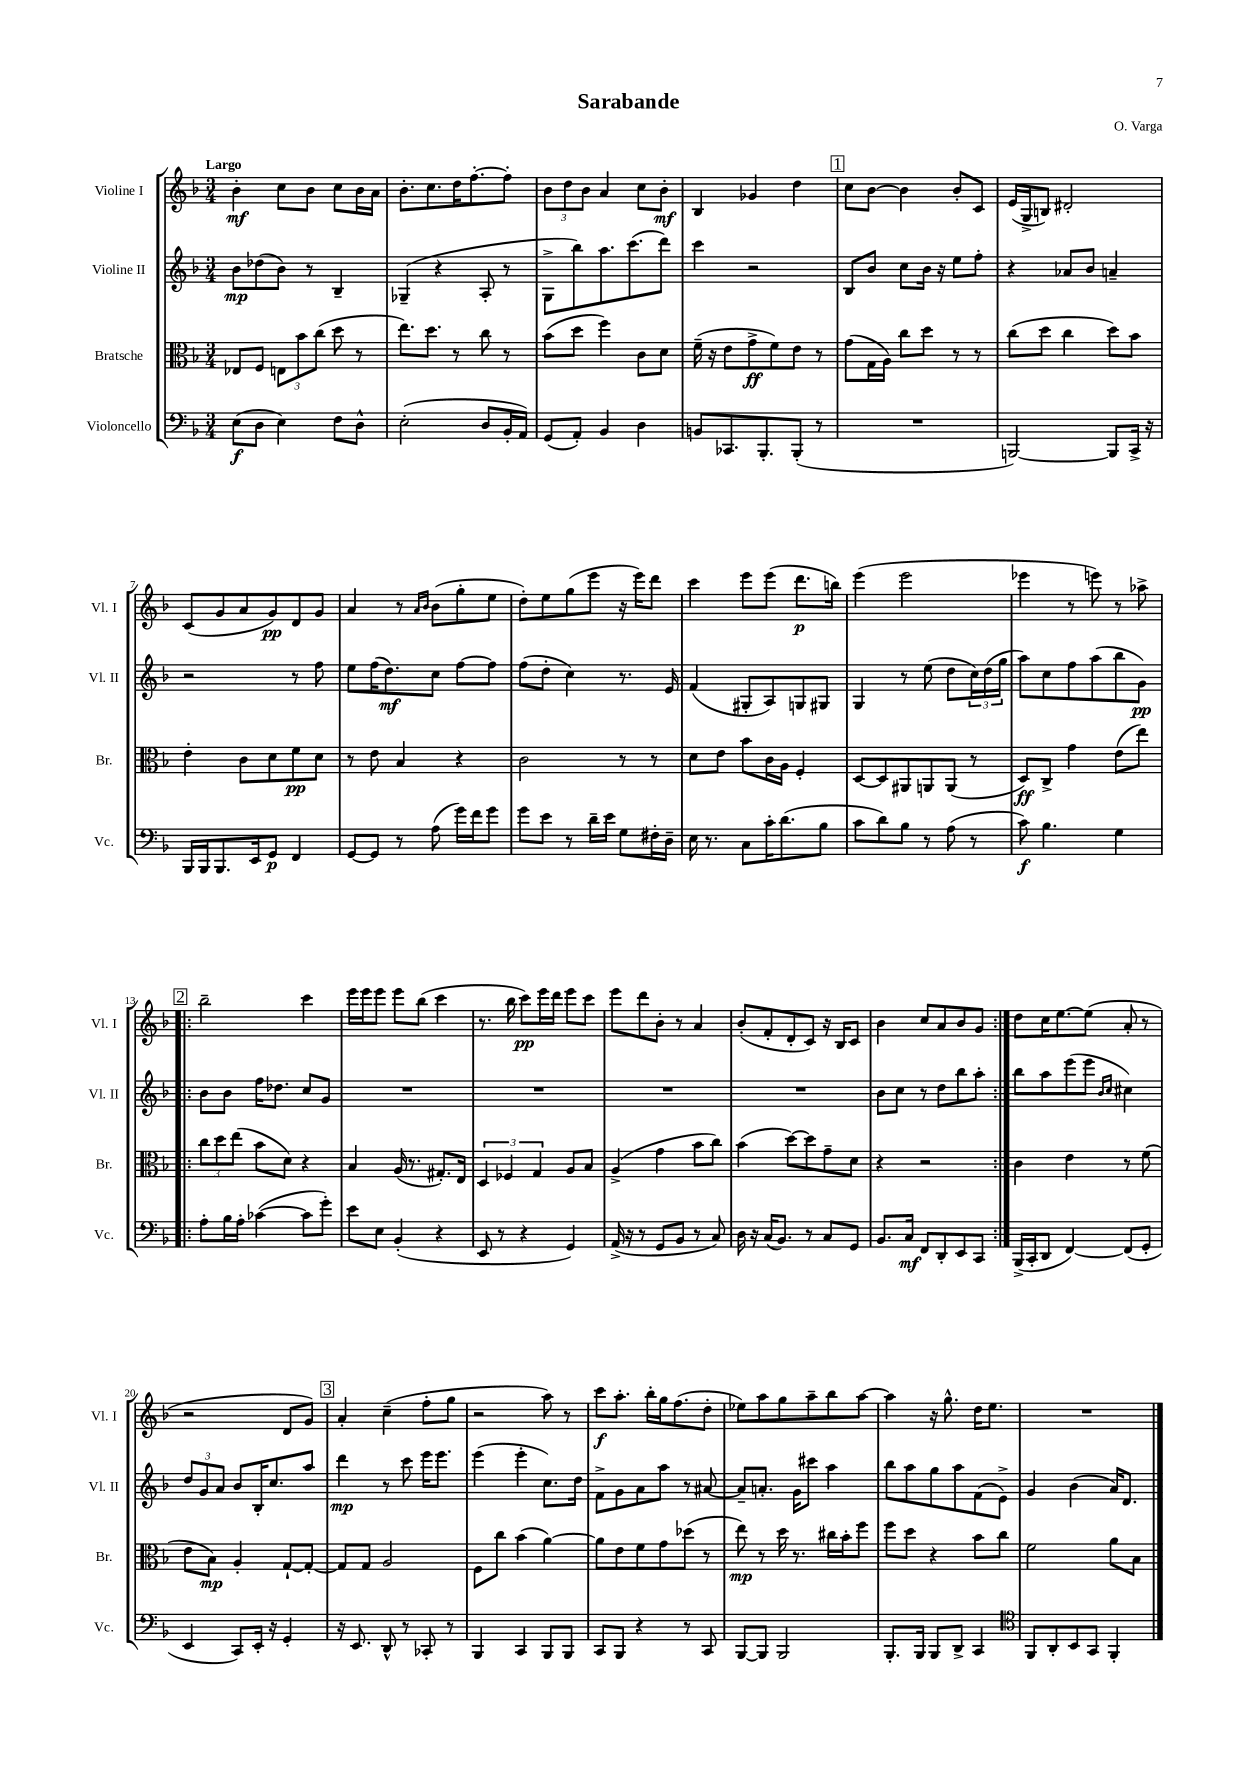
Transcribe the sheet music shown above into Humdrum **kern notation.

**kern	**dynam	**kern	**dynam	**kern	**dynam	**kern	**dynam
*part4	*part4	*part3	*part3	*part2	*part2	*part1	*part1
*staff4	*staff4	*staff3	*staff3	*staff2	*staff2	*staff1	*staff1
*I"Violoncello	*	*I"Bratsche	*	*I"Violine II	*	*I"Violine I	*
*I'Vc.	*	*I'Br.	*	*I'Vl. II	*	*I'Vl. I	*
*clefF4	*	*clefC3	*	*clefG2	*	*clefG2	*
*k[b-]	*	*k[b-]	*	*k[b-]	*	*k[b-]	*
*M3/4	*	*M3/4	*	*M3/4	*	*M3/4	*
=1	=1	=1	=1	=1	=1	=1	=1
!	!	!	!	!	!	!LO:TX:a:B:t=Largo	!
(8E\L	f	8E-X/L	.	8b-\L	mp	4b-'\	mf
8D\J	.	8F/J	.	(8dd-X\	.	.	.
4E\)	.	12En\L	.	8b-\J)	.	8cc\L	.
.	.	12b-\	.	.	.	.	.
.	.	.	.	8r	.	8b-\J	.
.	.	(12cc\J	.	.	.	.	.
8F\L	.	8dd\	.	4B-~/	.	8cc\L	.
8D^^\J	.	8r	.	.	.	16b-\L	.
.	.	.	.	.	.	16a\JJ	.
=2	=2	=2	=2	=2	=2	=2	=2
(2E'\	.	8.ee\L)	.	(4G-X~/	.	8.b-'\L	.
.	.	8.dd\J	.	.	.	8.cc\	.
.	.	.	.	4r	.	.	.
.	.	8r	.	.	.	16dd\K	.
.	.	.	.	.	.	[8.ff'\	.
8D/L	.	8cc\	.	8A'/	.	.	.
16BB-'/L	.	8r	.	8r	.	8ff'\J]	.
16AA/JJ)	.	.	.	.	.	.	.
=3	=3	=3	=3	=3	=3	=3	=3
(8GG/L	.	(8b-\L	.	8G^\L	.	12b-\L	.
.	.	.	.	.	.	12dd\	.
8AA'/J)	.	8dd\J	.	8bb-\)	.	.	.
.	.	.	.	.	.	12b-\J	.
4BB-/	.	4ff\)	.	8.aa\	.	4a/	.
.	.	.	.	(8.ccc\	.	.	.
4D\	.	8c\L	.	.	.	8cc\L	.
.	.	8d\J	.	8ddd\J)	.	8b-'\J	mf
=4	=4	=4	=4	=4	=4	=4	=4
8BBn/L	.	(16f~\	.	4ccc\	.	4B-/	.
.	.	16r	.	.	.	.	.
8.CC-X/	.	8e\L	.	.	.	.	.
.	.	8g^\	ff	2r	.	4g-X/	.
8.BBB-'/	.	.	.	.	.	.	.
.	.	8f\)	.	.	.	.	.
(8BBB-'/J	.	8e\J	.	.	.	4dd\	.
8r	.	8r	.	.	.	.	.
!!LO:REH:place=s1:t=1
=5	=5	=5	=5	=5	=5	=5	=5
2.r	.	(8g\L	.	8B-/L	.	8cc\L	.
.	.	16G\L	.	8b-/J	.	[8b-\J	.
.	.	16A\JJ)	.	.	.	.	.
.	.	8cc\L	.	8cc\L	.	4b-\]	.
.	.	8dd\J	.	16b-\Jk	.	.	.
.	.	.	.	16r	.	.	.
.	.	8r	.	8ee\L	.	8b-'/L	.
.	.	8r	.	8ff'\J	.	8c/J	.
=6	=6	=6	=6	=6	=6	=6	=6
[2BBBn/)	.	(8cc\L	.	4r	.	(16e/LL	.
.	.	.	.	.	.	16G^/J	.
.	.	8dd\J	.	.	.	8Bn/J)	.
.	.	4cc\	.	8a-X/L	.	2d#X'/	.
.	.	.	.	8b-/J	.	.	.
8BBB/L]	.	8dd\L)	.	4an~/	.	.	.
16CC^/Jk	.	8b-\J	.	.	.	.	.
16r	.	.	.	.	.	.	.
!!LO:LB:g=z
=7	=7	=7	=7	=7	=7	=7	=7
16BBB-/LL	.	4e'\	.	2r	.	(8c/L	.
16BBB-/J	.	.	.	.	.	.	.
8.BBB-/	.	.	.	.	.	8g/	.
.	.	8c\L	.	.	.	8a/	.
16EE/k	.	.	.	.	.	.	.
8GG/J	p	8d\	.	.	.	8g/)	pp
4FF/	.	8f\	pp	8r	.	8d/	.
.	.	8d\J	.	8ff\	.	8g/J	.
=8	=8	=8	=8	=8	=8	=8	=8
[8GG/L	.	8r	.	8ee\L	.	4a/	.
8GG/J]	.	8e\	.	(16ff\K	.	.	.
.	.	.	.	8.dd\)	mf	.	.
8r	.	4B-/	.	.	.	8r	.
.	.	.	.	.	.	16qqa/LL	.
.	.	.	.	.	.	16qqb-/JJ	.
(8A\	.	.	.	8cc\J	.	(8b-\L	.
16g\LL)	.	4r	.	[8ff\L	.	8gg'\	.
16f\J	.	.	.	.	.	.	.
8g\J	.	.	.	8ff\J]	.	8ee\J	.
=9	=9	=9	=9	=9	=9	=9	=9
8g\L	.	2c\	.	(8ff\L	.	8dd'\L)	.
8e\J	.	.	.	8dd'\J	.	8ee\	.
8r	.	.	.	4cc\)	.	(8gg\	.
16d~\LL	.	.	.	.	.	8eee\J	.
16e\JJ	.	.	.	.	.	.	.
8G\L	.	8r	.	8.r	.	16r	.
.	.	.	.	.	.	16eee\KL)	.
16F#X'\L	.	8r	.	.	.	8ddd\J	.
16D~\JJ	.	.	.	16e/	.	.	.
=10	=10	=10	=10	=10	=10	=10	=10
16E\	.	8d\L	.	(4f/	.	4ccc\	.
8.r	.	.	.	.	.	.	.
.	.	8e\J	.	.	.	.	.
8C\L	.	8b-\L	.	8G#X'/L	.	8eee\L	.
16c'\K	.	16c\L	.	8A/)	.	(8eee\J	.
(8.d\	.	16A\JJ	.	.	.	.	.
.	.	4F'/	.	8Gn/	.	8.ddd\L	p
8B-\J	.	.	.	8G#X/J	.	.	.
.	.	.	.	.	.	16bbn\Jk)	.
=11	=11	=11	=11	=11	=11	=11	=11
8c\L	.	[8D/L	.	4G/	.	(4eee\	.
8d\)	.	8D/]	.	.	.	.	.
8B-\J	.	8AA#X/	.	8r	.	2eee\	.
8r	.	8AAn/	.	(8ee\	.	.	.
(8A\	.	(8AA/J	.	8dd\L	.	.	.
8r	.	8r	.	24cc\L)	.	.	.
.	.	.	.	(24dd\	.	.	.
.	.	.	.	24gg\JJ	.	.	.
=12	=12	=12	=12	=12	=12	=12	=12
8c\)	f	8D/L)	ff	8aa\L)	.	4eee-X\	.
4.B-\	.	8C^/J	.	8cc\	.	.	.
.	.	4g\	.	8ff\	.	8r	.
.	.	.	.	(8aa\	.	8eeen\)	.
4G\	.	(8e\L	.	8bb-\	.	8r	.
.	.	8ee\J)	.	8g\J)	pp	8aa-X^\	.
!!LO:LB:g=z
!!LO:REH:place=s1:t=2
=13!|:	=13!|:	=13!|:	=13!|:	=13!|:	=13!|:	=13!|:	=13!|:
8A'\L	.	12cc\L	.	8b-\L	.	2bb-~\	.
.	.	12dd\	.	.	.	.	.
16B-\L	.	.	.	8b-\J	.	.	.
.	.	(12ee\J	.	.	.	.	.
16A'\JJ	.	.	.	.	.	.	.
([4c-X\	.	8b-\L	.	16ff\KL	.	.	.
.	.	.	.	8.dd-X\J	.	.	.
.	.	8d\J)	.	.	.	.	.
8c-\L]	.	4r	.	8cc/L	.	4ccc\	.
8g'\J)	.	.	.	8g/J	.	.	.
=14	=14	=14	=14	=14	=14	=14	=14
8e\L	.	4B-/	.	2.r	.	16eee\LL	.
.	.	.	.	.	.	16eee\J	.
8E\J	.	.	.	.	.	8eee\J	.
(4BB-'/	.	(16A/	.	.	.	8eee\L	.
.	.	8.r	.	.	.	.	.
.	.	.	.	.	.	(8bb-\J	.
4r	.	8.G#X'/L)	.	.	.	4ccc\	.
.	.	16E/Jk	.	.	.	.	.
=15	=15	=15	=15	=15	=15	=15	=15
8EE/	.	6D/	.	2.r	.	8.r	.
8r	.	.	.	.	.	.	.
.	.	6F-X/	.	.	.	.	.
.	.	.	.	.	.	16bb-\	.
4r	.	.	.	.	.	8ccc\L)	pp
.	.	6G/	.	.	.	.	.
.	.	.	.	.	.	16eee\L	.
.	.	.	.	.	.	16ddd\JJ	.
4GG/)	.	8A/L	.	.	.	8eee\L	.
.	.	8B-/J	.	.	.	8ccc\J	.
=16	=16	=16	=16	=16	=16	=16	=16
(16AA^/	.	(4A^/	.	2.r	.	8eee\L	.
16r	.	.	.	.	.	.	.
8r	.	.	.	.	.	8ddd\	.
8GG/L	.	4g\	.	.	.	8b-'\J	.
8BB-/J	.	.	.	.	.	8r	.
8r	.	8b-\L	.	.	.	4a/	.
8C/)	.	8cc\J)	.	.	.	.	.
=17	=17	=17	=17	=17	=17	=17	=17
16D\	.	(4b-\	.	2.r	.	(8b-'/L	.
16r	.	.	.	.	.	.	.
(16C/KL	.	.	.	.	.	8f'/	.
8.BB-/J)	.	.	.	.	.	.	.
.	.	[8dd\L)	.	.	.	8d'/	.
8r	.	8dd\]	.	.	.	8c/J)	.
8C/L	.	8g~\	.	.	.	16r	.
.	.	.	.	.	.	16B-/KL	.
8GG/J	.	8d\J	.	.	.	8c/J	.
=18	=18	=18	=18	=18	=18	=18	=18
8.BB-/L	.	4r	.	8b-\L	.	4b-\	.
.	.	.	.	8cc\J	.	.	.
16C/Jk	mf	.	.	.	.	.	.
8FF/L	.	2r	.	8r	.	8cc/L	.
8DD'/	.	.	.	8dd\L	.	8a/	.
8EE/	.	.	.	8bb-\	.	8b-/	.
8CC/J	.	.	.	8aa'\J	.	8g/J	.
=19:|!	=19:|!	=19:|!	=19:|!	=19:|!	=19:|!	=19:|!	=19:|!
(16BBB-^/LL	.	4c\	.	8bb-\L	.	8dd\L	.
16CC'/J	.	.	.	.	.	.	.
8DD/J	.	.	.	8aa\	.	16cc\K	.
.	.	.	.	.	.	[8.ee\	.
[4FF/)	.	4e\	.	(8eee\	.	.	.
.	.	.	.	8eee\J	.	(8ee\J]	.
.	.	.	.	16qqb-/LL	.	.	.
.	.	.	.	16qqcc/JJ	.	.	.
(8FF/L]	.	8r	.	4cc#X\)	.	8a'/	.
8GG'/J	.	(8f\	.	.	.	8r	.
!!LO:LB:g=z
=20	=20	=20	=20	=20	=20	=20	=20
4EE/	.	8e\L	.	12dd/L	.	2r	.
.	.	.	.	12g/	.	.	.
.	.	8B-\J)	mp	.	.	.	.
.	.	.	.	12a/J	.	.	.
8CC/L)	.	4A'/	.	8b-/L	.	.	.
16EE'/Jk	.	.	.	16B-'/K	.	.	.
16r	.	.	.	8.cc/	.	.	.
4GG'/	.	[8G`/L	.	.	.	8d/L	.
.	.	8G'/J_	.	8aa/J	.	8g/J)	.
!!LO:REH:place=s1:t=3
=21	=21	=21	=21	=21	=21	=21	=21
16r	.	8G/L]	.	4ddd\	mp	4a'/	.
8.EE/	.	.	.	.	.	.	.
.	.	8G/J	.	.	.	.	.
8DD^^/	.	2A/	.	8r	.	(4cc~\	.
8r	.	.	.	8ccc\	.	.	.
8CC-X'/	.	.	.	16eee\KL	.	8ff'\L	.
.	.	.	.	8.eee\J	.	.	.
8r	.	.	.	.	.	8gg\J	.
=22	=22	=22	=22	=22	=22	=22	=22
4BBB-/	.	8F\L	.	(4eee\	.	2r	.
.	.	8cc\J	.	.	.	.	.
4CC/	.	(4b-\	.	4eee'\	.	.	.
8BBB-/L	.	[4a\)	.	8.cc\L)	.	8aa\)	.
8BBB-/J	.	.	.	.	.	8r	.
.	.	.	.	16dd\Jk	.	.	.
=23	=23	=23	=23	=23	=23	=23	=23
8CC/L	.	8a\L]	.	8f^\L	.	8ccc\L	f
8BBB-/J	.	8e\	.	8g\	.	8.aa'\J	.
4r	.	8f\	.	8a\	.	.	.
.	.	.	.	.	.	16bb-'\LL	.
.	.	8g\	.	8aa\J	.	16gg\J	.
.	.	.	.	.	.	(8.ff\	.
8r	.	(8dd-X\J	.	8r	.	.	.
8CC/	.	8r	.	[8a#X/	.	8dd'\J	.
=24	=24	=24	=24	=24	=24	=24	=24
[8BBB-/L	.	8ee\)	mp	8a#~/L]	.	8ee-X\L)	.
8BBB-/J]	.	8r	.	8.an'/J	.	8aa\	.
2BBB-/	.	16dd\	.	.	.	8gg\	.
.	.	8.r	.	16g\KL	.	.	.
.	.	.	.	8ccc#X\J	.	8aa~\	.
.	.	16cc#X\LL	.	4aa\	.	8bb-\	.
.	.	16b-'\J	.	.	.	.	.
.	.	8ff\J	.	.	.	[8aa\J	.
=25	=25	=25	=25	=25	=25	=25	=25
8.BBB-'/L	.	8ff\L	.	8bb-\L	.	4aa\]	.
.	.	8dd\J	.	8aa\	.	.	.
16BBB-/Jk	.	.	.	.	.	.	.
8BBB-/L	.	4r	.	8gg\	.	16r	.
.	.	.	.	.	.	8.gg^^\	.
8DD^/J	.	.	.	8aa\	.	.	.
4CC/	.	8b-\L	.	(8f\	.	16dd\KL	.
.	.	.	.	.	.	8.ee\J	.
.	.	8cc\J	.	8e^\J)	.	.	.
=26	=26	=26	=26	=26	=26	=26	=26
*clefC4	*	*	*	*	*	*	*
8FF/L	.	2f\	.	4g/	.	2.r	.
8AA'/	.	.	.	.	.	.	.
8BB-/	.	.	.	(4b-\	.	.	.
8GG/J	.	.	.	.	.	.	.
4FF'/	.	8a\L	.	16a/KL)	.	.	.
.	.	.	.	8.d/J	.	.	.
.	.	8B-\J	.	.	.	.	.
==	==	==	==	==	==	==	==
*-	*-	*-	*-	*-	*-	*-	*-
